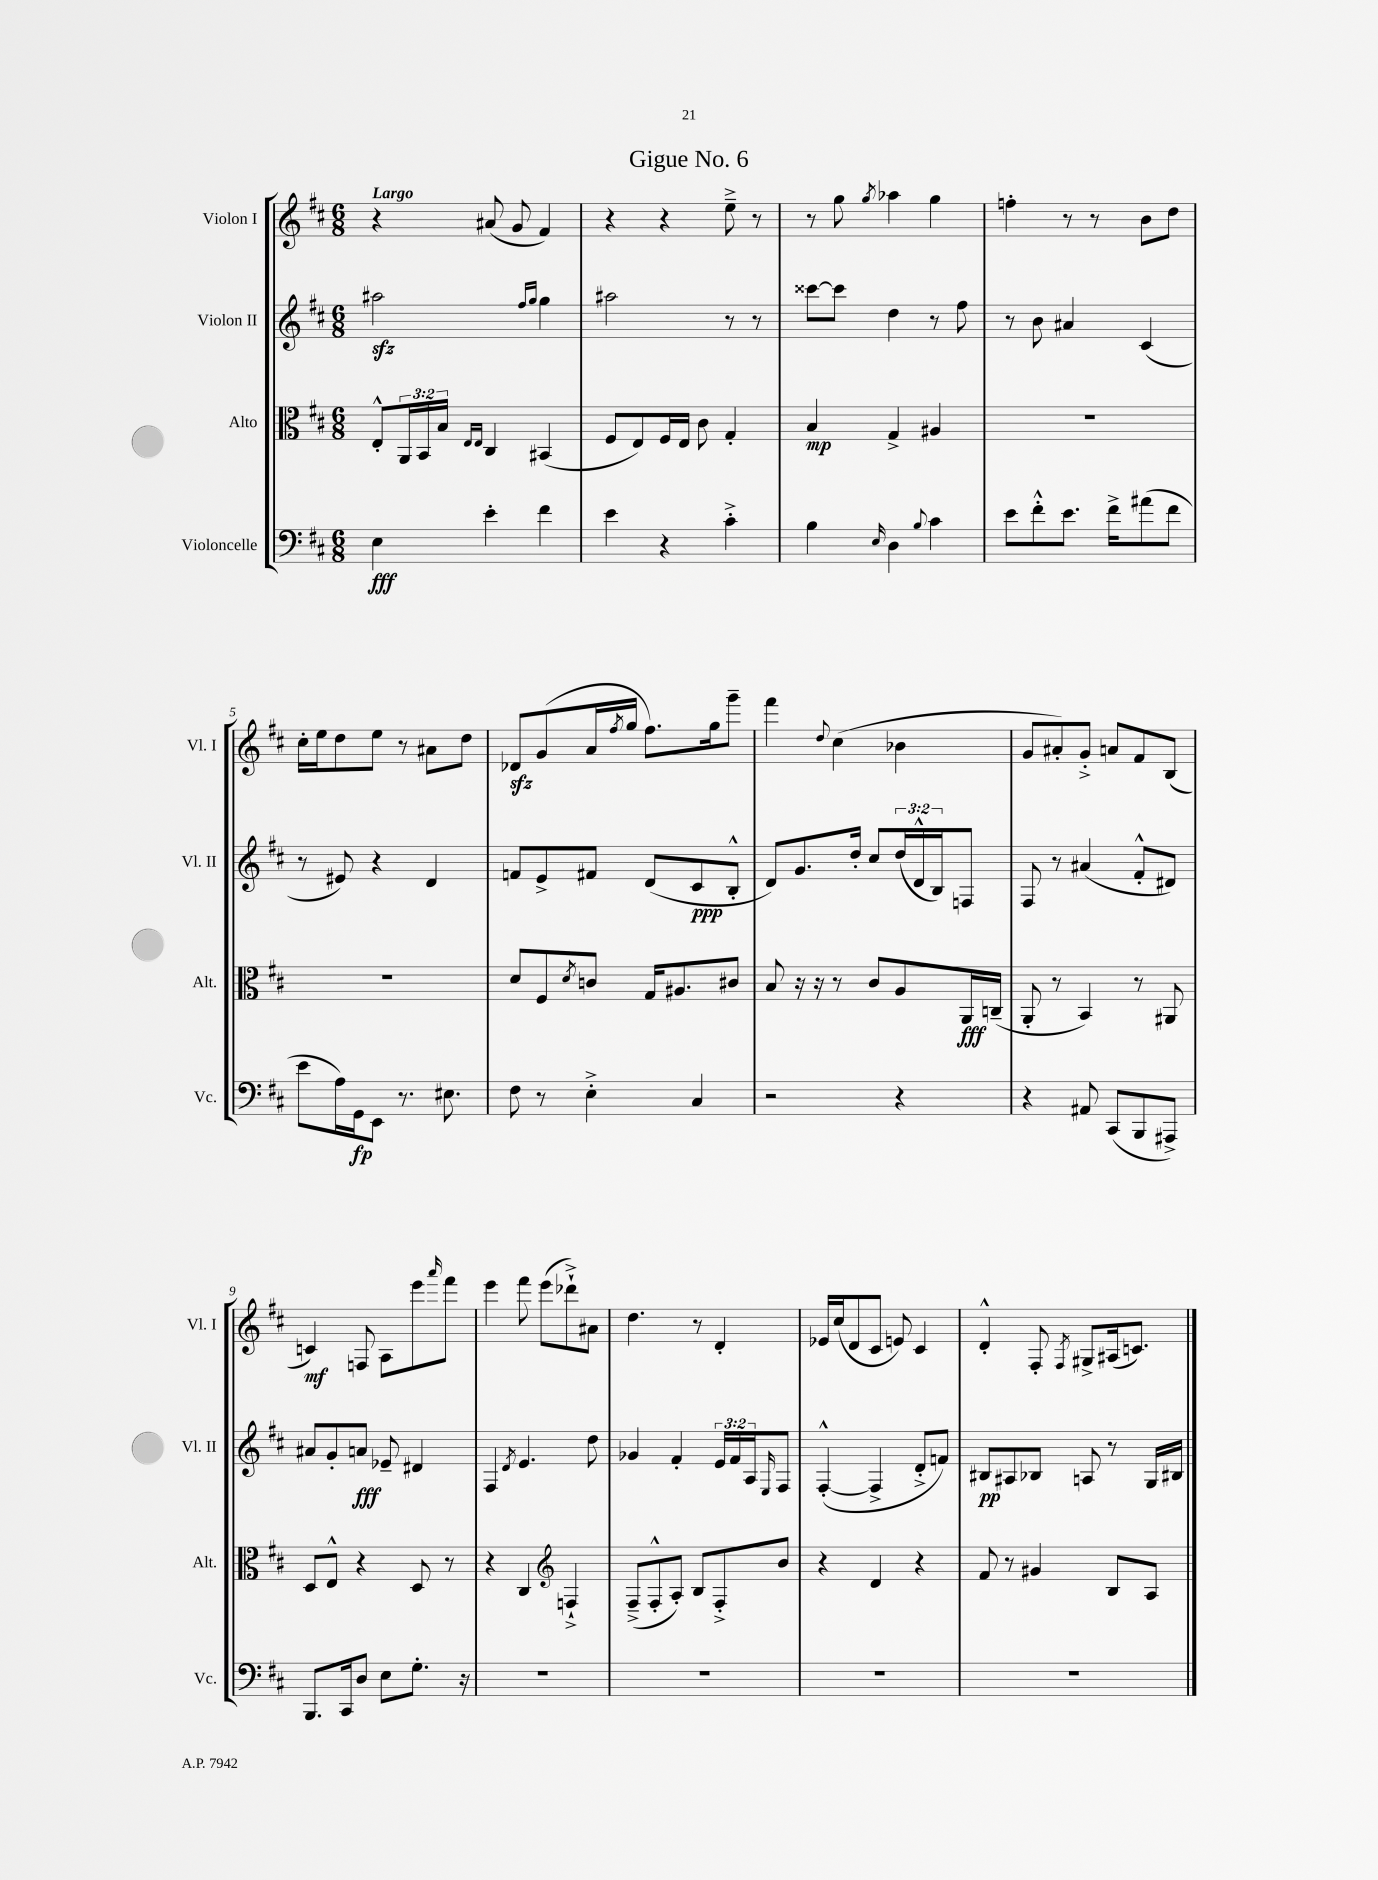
\header { title = "Gigue No. 6" }
<<
\new StaffGroup <<
\new Staff = "s0" \with { instrumentName = "Violon I" shortInstrumentName = "Vl. I" } {
    \clef treble \key d \major \numericTimeSignature \time 6/8 \tempo "Largo"
    r4 ais'8( g'8 fis'4) |
    r4 r4 e''8---> r8 |
    r8 g''8 \acciaccatura { g''8 } aes''4 g''4 |
    f''4-. r8 r8 b'8 d''8 |
    cis''16-. e''16 d''8 e''8 r8 ais'8 d''8 |
    des'8\sfz g'8( a'16 \acciaccatura { fis''8 } g''16 fis''8.) g''16 g'''8-- |
    fis'''4 \appoggiatura { d''8 } cis''4( bes'4 |
    g'8 ais'8-.) g'8-.-> a'8 fis'8 b8( |
    c'4\mf) f8 a8 e'''8 \grace { a'''16 } fis'''8 |
    e'''4 fis'''8 e'''8( des'''8-!->) ais'8 |
    d''4. r8 d'4-. |
    ees'16 cis''16( d'8 cis'8 e'8) cis'4 |
    d'4-.-^ fis8-. \acciaccatura { fis8 } gis8-> ais16( c'8.) \bar "|." |
}
\new Staff = "s1" \with { instrumentName = "Violon II" shortInstrumentName = "Vl. II" } {
    \clef treble \key d \major \numericTimeSignature \time 6/8 \override Staff.TupletNumber.text = #tuplet-number::calc-fraction-text
    ais''2\sfz \grace { fis''16 g''16 } g''4 |
    ais''2 r8 r8 |
    cisis'''8~ cisis'''8 d''4 r8 fis''8 |
    r8 b'8 ais'4 cis'4( |
    r8 eis'8) r4 d'4 |
    f'8 e'8-> fis'8 d'8( cis'8\ppp b8-.-^ |
    d'8) g'8. d''16-. cis''8 \tuplet 3/2 { d''16( d'16-^ b16) } f8 |
    fis8 r8 ais'4( fis'8-.-^ dis'8) |
    ais'8 g'8-. a'8\fff ees'8-- dis'4 |
    fis4 \acciaccatura { d'8 } e'4. d''8 |
    ges'4 fis'4-. \tuplet 3/2 { e'16 fis'16 a16 } \grace { e16 } fis8 |
    fis4~-.-^( fis4-> d'8-.-> f'8) |
    bis8\pp ais8 bes8 a8 r8 g16 bis16 \bar "|." |
}
\new Staff = "s2" \with { instrumentName = "Alto" shortInstrumentName = "Alt." } {
    \clef alto \key d \major \numericTimeSignature \time 6/8 \override Staff.TupletNumber.text = #tuplet-number::calc-fraction-text
    e8-.-^ \tuplet 3/2 { a,16 b,16 b16 } \grace { e16 e16 } cis4 bis,4( |
    fis8 e8) fis16 e16 cis'8 g4-. |
    b4\mp g4-> ais4 |
    R2. |
    R2. |
    d'8 fis8 \acciaccatura { d'8 } c'8 g16 ais8. cis'8 |
    b8 r16 r16 r8 cis'8 a8 a,16\fff c16--( |
    a,8-. r8 b,4) r8 ais,8 |
    d8 e8-^ r4 d8 r8 |
    r4 cis4 \clef treble f4-!-> |
    fis8--->( fis8-.-^ a8-.) b8 fis8-.-> b'8 |
    r4 d'4 r4 |
    fis'8 r8 gis'4 b8 a8 \bar "|." |
}
\new Staff = "s3" \with { instrumentName = "Violoncelle" shortInstrumentName = "Vc." } {
    \clef bass \key d \major \numericTimeSignature \time 6/8
    e4\fff e'4-. fis'4 |
    e'4 r4 cis'4-.-> |
    b4 \grace { e16 } d4 \appoggiatura { b8 } cis'4 |
    e'8 fis'8-.-^ e'8. fis'16-> ais'8( fis'8 |
    e'8 a16) g,16\fp e,8 r8. eis8. |
    fis8 r8 e4-.-> cis4 |
    r2 r4 |
    r4 ais,8 cis,8( b,,8 ais,,8->) |
    b,,8. cis,16 d8 e8 g8.-. r16 |
    R2. |
    R2. |
    R2. |
    R2. \bar "|." |
}
>>
>>
